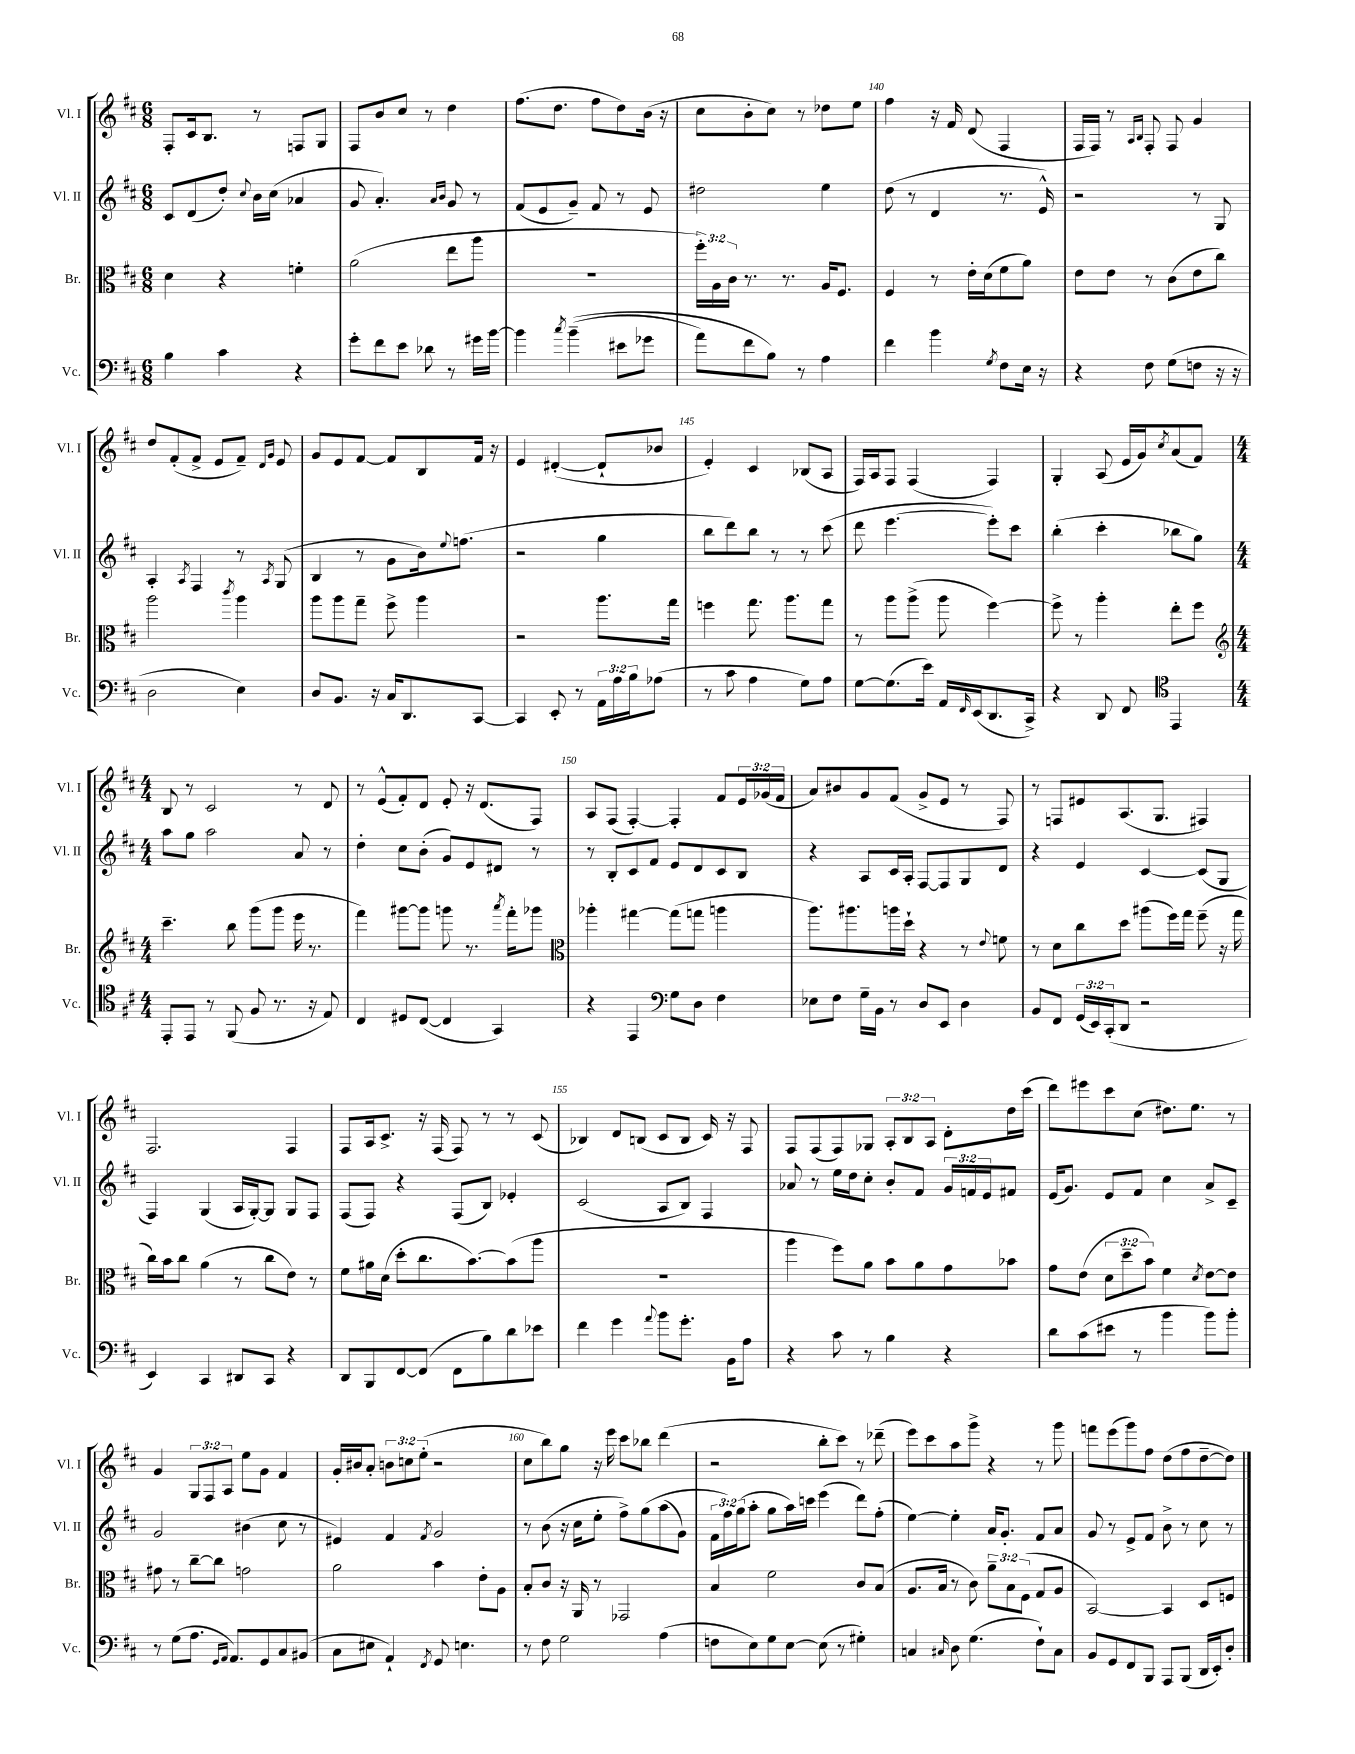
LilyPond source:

<<
\new StaffGroup <<
\new Staff = "s0" \with { instrumentName = "Vl. I" shortInstrumentName = "Vl. I" } {
    \clef treble \key d \major \numericTimeSignature \time 6/8 \override Staff.TupletNumber.text = #tuplet-number::calc-fraction-text
    fis8-. cis'16 b8. r8 f8 g8 |
    fis8 b'8 cis''8 r8 d''4 |
    fis''8.( d''8. fis''8 d''8) b'16( r16 |
    cis''8 b'8-. cis''8) r8 des''8 e''8 |
    fis''4 r16 fis'16 d'8( fis4 |
    fis16 fis16) r8 \grace { a16 b16 } fis8-. fis8 g'4 |
    d''8 fis'8-.( fis'8-> e'8 fis'8--) \grace { d'16 g'16 } e'8 |
    g'8 e'8 fis'8~ fis'8 b8 fis'16 r16 |
    e'4 dis'4~-.( dis'8-! bes'8 |
    e'4-.) cis'4 bes8( a8 |
    fis16) a16 fis8 fis4( fis4) |
    g4-. a8( e'16 g'16) \acciaccatura { cis''8 } a'8( fis'8) |
    \numericTimeSignature \time 4/4 b8 r8 cis'2 r8 d'8 |
    r8 e'8-^( fis'8-.) d'8 e'8-. r16 d'8.( fis8) |
    a8 fis8( fis4~-.) fis4-. fis'8 \tuplet 3/2 { e'16 ges'16( fis'16 } |
    a'8) bis'8 g'8 fis'8( g'8-> e'8 r8 fis8) |
    r8 f8 eis'8 a8.( g8. fis4) |
    fis2. fis4 |
    fis8 a16 cis'8.-> r16 fis16( fis8) r8 r8 cis'8( |
    bes4) d'8 b8( cis'8 b8 cis'16) r16 fis8 |
    fis8 fis8( fis8) ges8 \tuplet 3/2 { a8-. b8 a8 } d'8-. d''16 cis'''16( |
    d'''8) eis'''8 cis'''8 cis''8( dis''8.) e''8. r8 |
    g'4 \tuplet 3/2 { g8 fis8 a8 } e''8 g'8 fis'4 |
    g'16-. bis'16 a'8-. \tuplet 3/2 { b'8 c''8 e''8-.( } r2 |
    cis''8 b''8) g''8 r16 e'''16 cis'''8 bes''8 d'''4( |
    r2 b''8-. cis'''8) r8 des'''8--( |
    e'''8) cis'''8 a''8 g'''8-> r4 r8 g'''8 |
    f'''8 e'''8( g'''8) fis''8 d''8( fis''8 d''8~-- d''8) \bar "|." |
}
\new Staff = "s1" \with { instrumentName = "Vl. II" shortInstrumentName = "Vl. II" } {
    \clef treble \key d \major \numericTimeSignature \time 6/8 \override Staff.TupletNumber.text = #tuplet-number::calc-fraction-text
    cis'8 d'8( d''8-.) \appoggiatura { cis''8 } b'16 cis''16( aes'4 |
    g'8 a'4.-.) \grace { a'16 b'16 } g'8 r8 |
    fis'8( e'8 g'8--) fis'8 r8 e'8 |
    dis''2 e''4 |
    d''8( r8 d'4 r8. e'16-^) |
    r2 r8 g8 |
    a4-. \acciaccatura { a8 } fis4 r8 \acciaccatura { a8 } g8( |
    b4 r8 g'8 b'16) \appoggiatura { e''8 } f''8.( |
    r2 g''4 |
    b''8 d'''8) b''8 r8 r8 cis'''8( |
    d'''8 e'''4.~ e'''8-.) cis'''8 |
    b''4-.( cis'''4-. bes''8 g''8) |
    \numericTimeSignature \time 4/4 a''8 g''8 a''2 a'8 r8 |
    d''4-. cis''8 b'8-.( g'8) e'8 dis'8 r8 |
    r8 b8-. cis'8 fis'8 e'8 d'8 cis'8 b8 |
    r4 a8 cis'16 a16-. fis8~ fis8 g8 d'8 |
    r4 e'4 cis'4~ cis'8( g8 |
    fis4) g4( a16 g16~-.) g8 g8 fis8 |
    fis8( fis8) r4 fis8( b8) ees'4-. |
    cis'2( a8 b8) fis4 |
    aes'8 r8 e''16 d''16 cis''8-. b'8-. fis'8 \tuplet 3/2 { g'16 f'16 e'16 } fis'8 |
    e'16( g'8.) e'8 fis'8 cis''4 a'8-> cis'8-- |
    g'2 bis'4( cis''8 r8 |
    eis'4) fis'4 \acciaccatura { fis'8 } g'2 |
    r8 b'8( r16 cis''16 e''8-. fis''8->) g''8\( a''8( g'8) |
    \tuplet 3/2 { fis'16 fis''16\) g''16( } a''8-. g''8 a''16) c'''16 e'''4( d'''8) fis''8-.( |
    e''4~) e''4-. a'16 g'8.-. fis'8 a'8 |
    g'8 r8 e'8-> fis'8 b'8-> r8 cis''8 r8 \bar "|." |
}
\new Staff = "s2" \with { instrumentName = "Br." shortInstrumentName = "Br." } {
    \clef alto \key d \major \numericTimeSignature \time 6/8 \override Staff.TupletNumber.text = #tuplet-number::calc-fraction-text
    d'4 r4 f'4-. |
    a'2( e''8 a''8 |
    R2. |
    \tuplet 3/2 { fis''16-.) a16 cis'16 } r8. r8. a16 fis8. |
    fis4 r8 e'16-. d'16( fis'8 a'8) |
    e'8 e'8 r8 cis'8( e'8 cis''8) |
    a''2 \acciaccatura { cis'''8 } a''4 |
    a''8 a''8 g''8-- fis''8-> a''4 |
    r2 a''8. g''16 |
    f''4 g''8. a''8. g''8 |
    r8 a''8 a''8->( a''8 fis''4~) |
    fis''8-> r8 a''4-. e''8-. fis''8 |
    \numericTimeSignature \time 4/4 \clef treble cis'''4.-- b''8 g'''8( g'''8 e'''16 r8. |
    fis'''4) gis'''8~ gis'''8 g'''8 r8. \acciaccatura { a'''8 } fis'''16-. ges'''8 |
    \clef alto aes''4-. gis''4~ gis''8( g''8 a''4 |
    a''8.) ais''8. a''16 d''16-! r4 r8 \appoggiatura { e'8 } f'8 |
    r8 d'8 cis''8 d''8 ais''8( fis''16) g''16 fis''8--( r16 g''16 |
    cis''16) b'16 cis''8 a'4( r8 cis''8 e'8) r8 |
    fis'8 ais'16 d'16( d''8-. cis''8. b'8.~) b'8( a''8 |
    R1 |
    a''4 fis''8) a'8 b'8 a'8 g'8 bes'8 |
    g'8 e'8( \tuplet 3/2 { d'8 d''8-- b'8) } fis'4 \acciaccatura { d'8 } e'8~ e'8 |
    gis'8 r8 cis''8~-- cis''8 g'2 |
    a'2 b'4 e'8-. a8 |
    b8-. cis'8 r16 a,16 r8 ges,2 |
    b4 fis'2 cis'8 b8( |
    a8. b16 r8 cis'8) \tuplet 3/2 { a'8-- b8 fis8( } g8 a8 |
    b,2~) b,4 d8 f8 \bar "|." |
}
\new Staff = "s3" \with { instrumentName = "Vc." shortInstrumentName = "Vc." } {
    \clef bass \key d \major \numericTimeSignature \time 6/8 \override Staff.TupletNumber.text = #tuplet-number::calc-fraction-text
    b4 cis'4 r4 |
    g'8-. fis'8 e'8 des'8 r8 gis'16 b'16~ |
    b'4 \acciaccatura { cis''8 } b'4--(\( eis'8 ges'8 |
    a'8) fis'8 b8\) r8 a4 |
    fis'4 b'4 \acciaccatura { g8 } fis8 e16 r16 |
    r4 fis8 g8( f8 r16 r16 |
    d2 e4) |
    d8 b,8. r16 cis16 d,8. cis,8~ |
    cis,4 e,8-. r8 \tuplet 3/2 { a,16 a16 b16 } aes8( |
    r8 cis'8 a4 g8) a8 |
    g8~ g8.( e'16) a,16 \grace { fis,16 } e,16( d,8. cis,16->) |
    r4 d,8 fis,8 \clef tenor e,4 |
    \numericTimeSignature \time 4/4 e,8-. e,8 r8 fis,8( fis8 r8. r16 e8) |
    cis4 dis8 cis8~( cis4 g,4) |
    r4 e,4 \clef bass g8 d8 fis4 |
    ees8 fis8 g16-- b,16 r8 d8 e,8 d4 |
    b,8 fis,8 \tuplet 3/2 { g,16( e,16) cis,16-.( } d,8 r2 |
    e,4) cis,4 dis,8 cis,8 r4 |
    d,8 b,,8 fis,8~ fis,8( fis,8 b8) d'8 ees'8 |
    fis'4 g'4 \appoggiatura { a'8 } b'8 g'8.-. b,16 a8 |
    r4 cis'8 r8 b4 r4 |
    d'8 cis'8( eis'8 r8 b'4 b'8) b'8-. |
    r8 g8( a8. \grace { g,16 a,16 } a,8.) g,8 cis8 bis,8( |
    cis8 eis8 a,4-!) \acciaccatura { fis,8 } g,8 e4. |
    r8 fis8 g2 a4( |
    f8 e8) g8 e8~ e8( r8 gis4-.) |
    c4 \grace { cis16 } d8 g4.( fis8-!) cis8 |
    b,8 g,8 fis,8 b,,8 a,,8 b,,8( d,16 e,16-.) d8-. \bar "|." |
}
>>
>>
\layout { \context { \Score currentBarNumber = #136 \override BarNumber.break-visibility = ##(#f #t #t) barNumberVisibility = #(every-nth-bar-number-visible 5) } }
